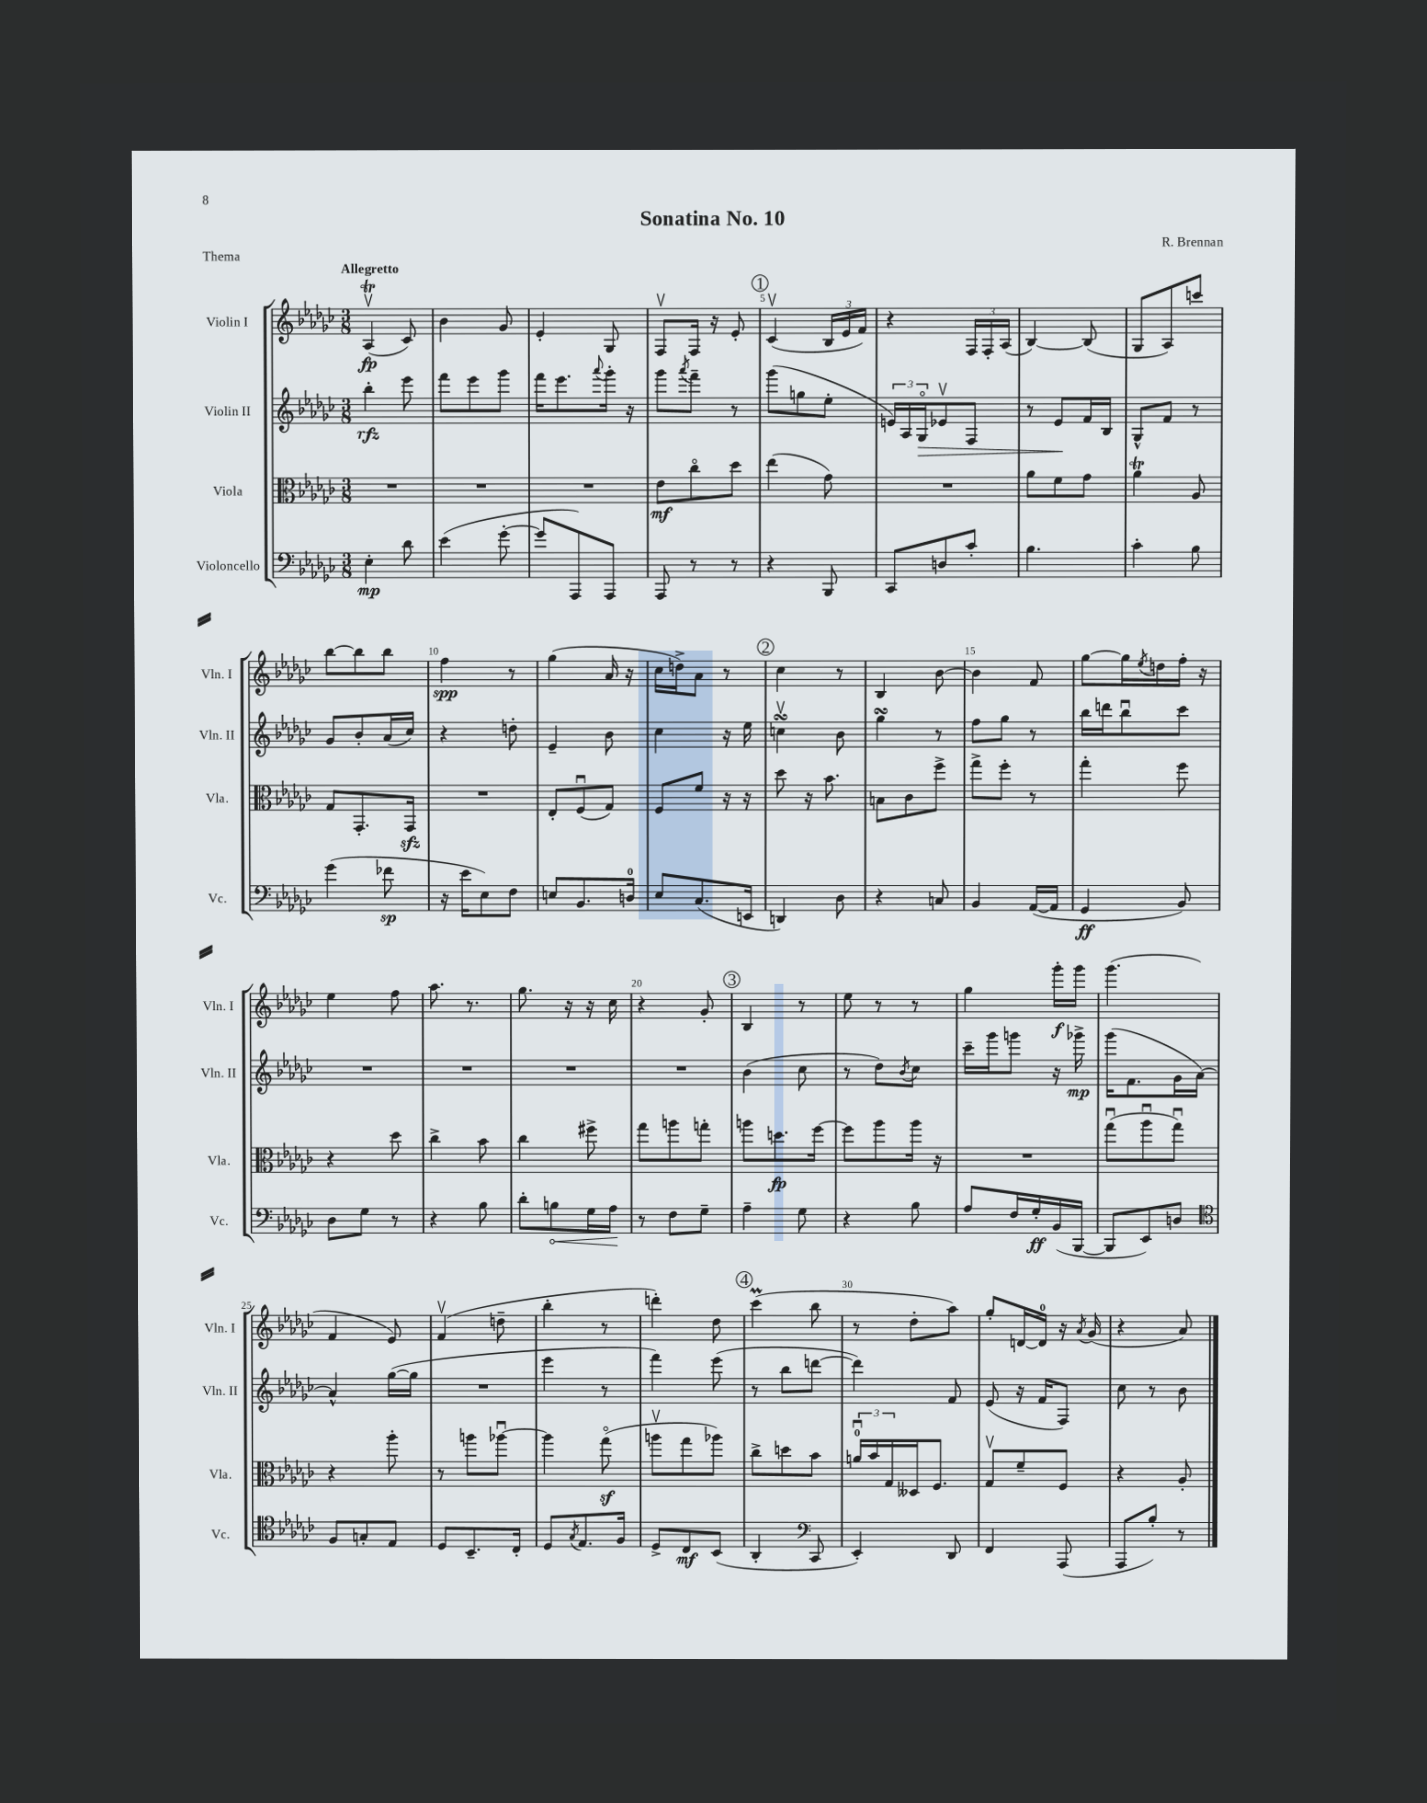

**kern	**kern	**kern	**kern
*staff4	*staff3	*staff2	*staff1
*clefF4	*clefC3	*clefG2	*clefG2
*k[b-e-a-d-g-c-]	*k[b-e-a-d-g-c-]	*k[b-e-a-d-g-c-]	*k[b-e-a-d-g-c-]
*M3/8	*M3/8	*M3/8	*M3/8
4E-'	4.r	4bb-'	(4A-v
8d-	.	8eee-	8c-)
=	=	=	=
(4e-	4.r	8fff	4b-
.	.	8eee-	.
[8g-'	.	8ggg-	8g-
=	=	=	=
8g-]	4.r	16fff	4e-'
.	.	8.eee-	.
8AAA-)	.	.	.
.	.	8qqaaa-	.
8AAA-	.	16ggg-'	8G-
.	.	16r	.
=	=	=	=
8AAA-	8e-	8ggg-	8Fv
.	.	8qaaa-	.
8r	8cc-o	8fff~	16F
.	.	.	16r
8r	8dd-	8r	8e-'
=	=	=	=
4r	(4ee-	(8ggg-	(4c-v
.	.	8gg	.
8BBB-	8g-)	8ee-'	24B-
.	.	.	24e-
.	.	.	24f)
=	=	=	=
8CC-	4.r	24e)	4r
.	.	24A-	.
.	.	24G-o	.
8D	.	8e-v	.
8c-'	.	8F	24F
.	.	.	24F'
.	.	.	(24A-
=	=	=	=
4.B-	8a-	8r	[4B-)
.	8f	8e-	.
.	8g-	16f	(8B-]
.	.	16B-	.
=	=	=	=
4c-'	4a-	8G-^^	8G-
.	.	8f	8A-)
8B-	8A-	8r	8ccc
=	=	=	=
(4g-	8G-	8g-	[8bb-
.	8.GG-'	8b-'	8bb-]
8f-	.	(16a-	8bb-
.	16GG-	16cc-)	.
=	=	=	=
16r	4.r	4r	4ff
16e-	.	.	.
8E-)	.	.	.
8F	.	8dd'	8r
=	=	=	=
8E	8E-'	4e-~	(4gg-
8.BB-	(8Fu	.	.
.	8G-)	8b-	16a-
16D	.	.	16r
=	=	=	=
8E-	8F	4cc-	16cc-
.	.	.	16dd^)
(8.C-	8f	.	8a-
.	16r	16r	8r
16EE	16r	16ee-	.
=	=	=	=
4DD)	8dd-	4ccv	4cc-
.	16r	.	.
.	8.b-	.	.
8D-	.	8b-	8r
=	=	=	=
4r	8B	4gg-	4B-
.	8c-	.	.
8C	8ff^	8r	[8b-
=	=	=	=
4BB-	8gg-^	8ff	4b-]
.	8ff'	8gg-	.
([16AA-	8r	8r	8f
16AA-]	.	.	.
=	=	=	=
4GG-	4gg-'	16bb-	[8gg-
.	.	16ddd	.
.	.	8bb-u	16gg-]
.	.	.	8qee-
.	.	.	16dd
8BB-)	8ff	8ccc-	16ff'
.	.	.	16r
=	=	=	=
8D-	4r	4.r	4ee-
8G-	.	.	.
8r	8dd-	.	8ff
=	=	=	=
4r	4cc-^	4.r	8.aa-
.	.	.	8.r
8B-	8b-	.	.
=	=	=	=
8d-'	4cc-	4.r	8.gg-
8B	.	.	.
.	.	.	16r
16G-	8ff#^	.	16r
16A-	.	.	16cc-
=	=	=	=
8r	8gg-	4.r	4r
8F	8aa	.	.
8G-~	8gg'	.	8g-'
=	=	=	=
4A-~	8aa	(4b-	4B-
.	8.dd	.	.
8G-	.	8cc-	8r
.	[16ff	.	.
=	=	=	=
4r	8ff]	8r	8ee-
.	8aa-	8dd-)	8r
.	.	8qb-	.
8B-	16aa-	8cc-	8r
.	16r	.	.
=	=	=	=
8A-	4.r	16ccc-~	4gg-
.	.	16ggg-	.
16F	.	8ggg	.
16G-'	.	.	.
(16BB-	.	16r	16ggg-'
[16BBB-	.	16ggg-^	16ggg-
=	=	=	=
8BBB-]	(8gg-u	(16ggg-	(4.ggg-
.	.	8.f	.
8EE-)	8aa-u	.	.
8D	8gg-u)	16g-	.
.	.	[16a-)	.
=	=	=	=
*clefC4	*	*	*
8F	4r	4a-^^]	4f
8G'	.	.	.
8E-	8aa-'	([16gg-	8e-)
.	.	16gg-]	.
=	=	=	=
8D-	8r	4.r	(4fv
8.BB-~	8aa	.	.
.	[8aa-u	.	8dd~
16C-'	.	.	.
=	=	=	=
8D-	4aa-]	4eee-	4bb-'
8qG-	.	.	.
8.E-	.	.	.
.	(8gg-o	8r	8r
16F	.	.	.
=	=	=	=
8D-^	8aav	4fff)	4ddd')
8C-	8gg-	.	.
(8BB-	8aa-)	(8eee-	8dd-
=	=	=	=
4AA-'	8cc-^	8r	(4ccc-
.	8dd	8bb-	.
*clefF4	*	*	*
8CC-	8b-	[8ddd	8bb-
=	=	=	=
4EE-')	24au	4ddd])	8r
.	24b-	.	.
.	24G-	.	.
.	16D--	.	8dd-'
.	8.F	.	.
8DD-	.	8f	8aa-)
=	=	=	=
4FF	8G-v	(8e-	8gg-'
.	8f~	16r	[16d
.	.	16f	16d]
(8AAA-	8F	8F)	16r
.	.	.	8qa-
.	.	.	(16g-
=	=	=	=
8AAA-	4r	8cc-	4r
8B-')	.	8r	.
8r	8A-'	8b-	8a-)
==	==	==	==
*-	*-	*-	*-
